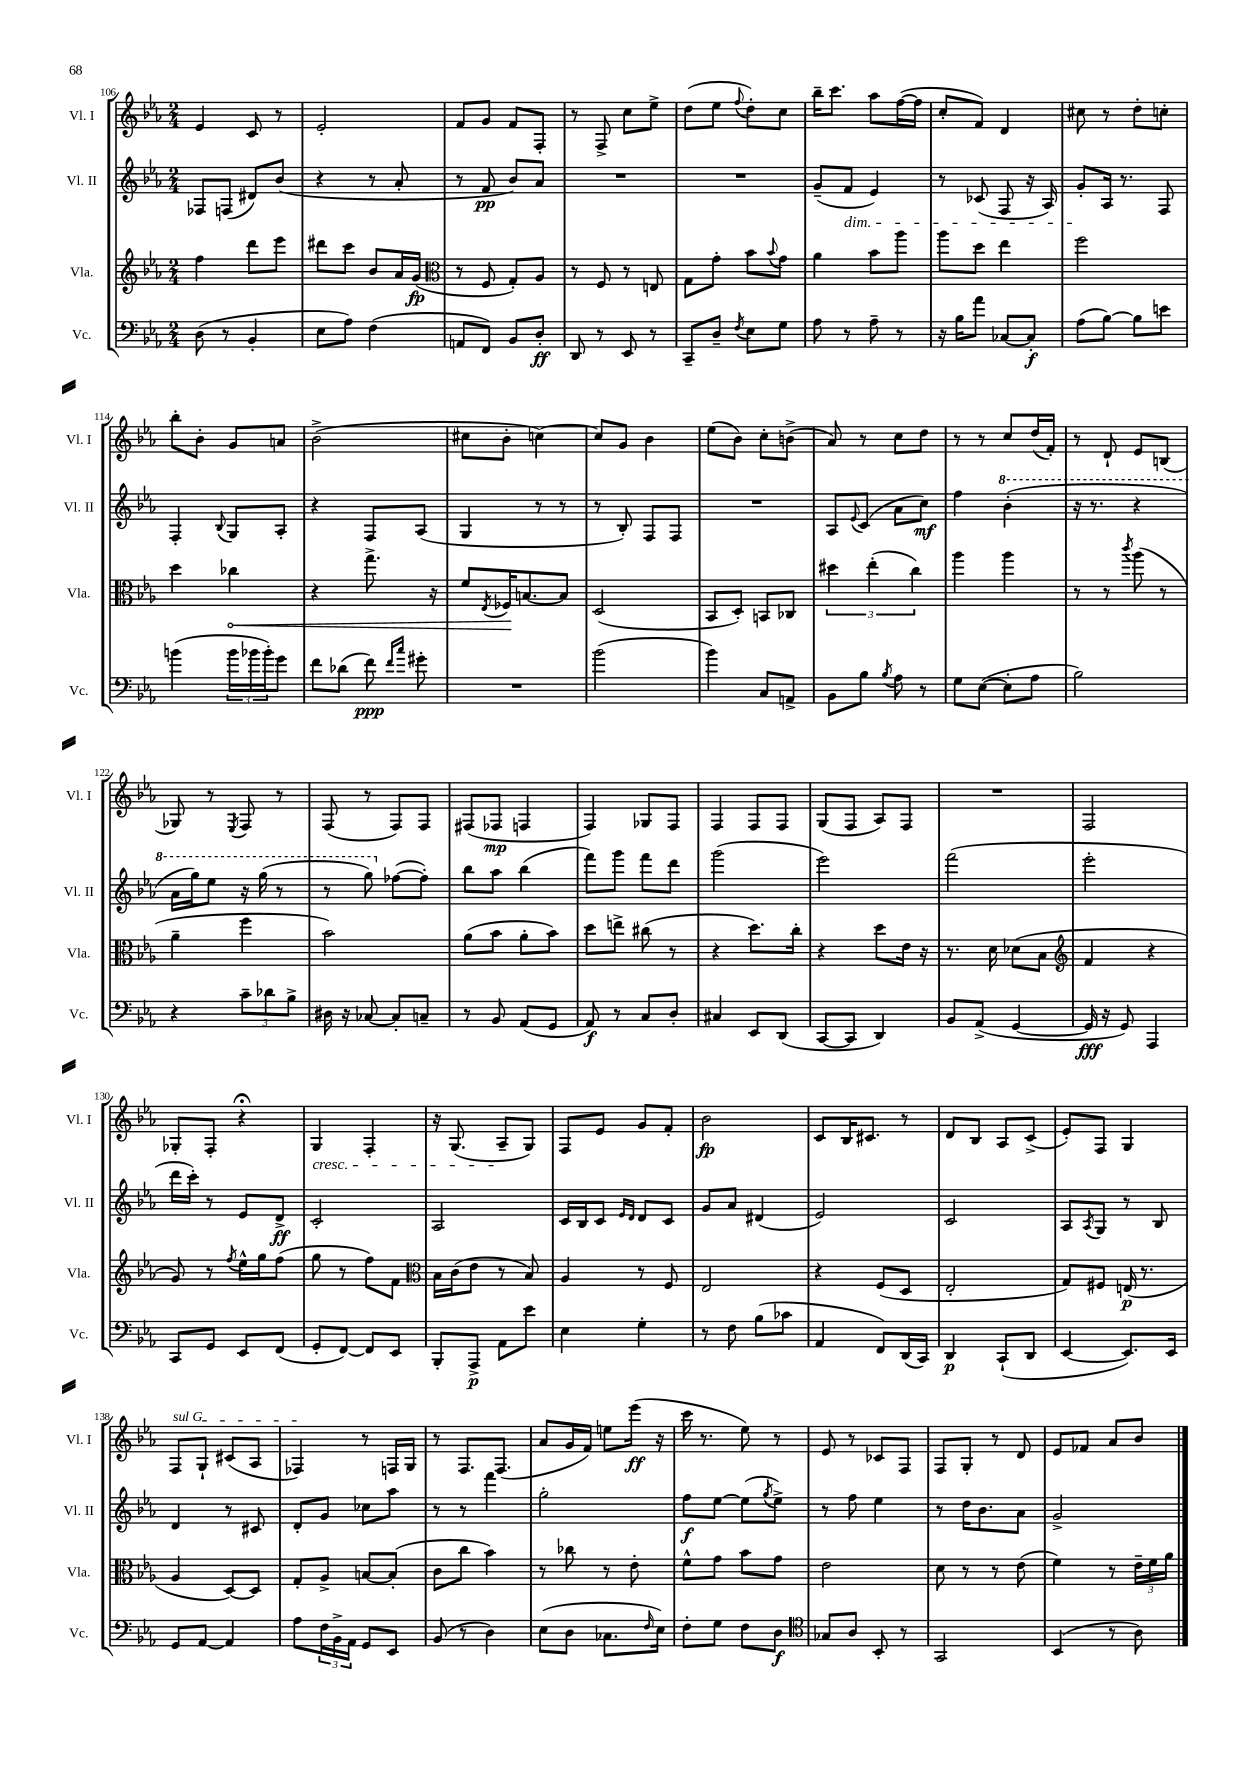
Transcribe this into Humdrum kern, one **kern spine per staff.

**kern	**kern	**kern	**kern
*staff4	*staff3	*staff2	*staff1
*clefF4	*clefG2	*clefG2	*clefG2
*k[b-e-a-]	*k[b-e-a-]	*k[b-e-a-]	*k[b-e-a-]
*M2/4	*M2/4	*M2/4	*M2/4
(8D	4ff	8F-	4e-
8r	.	(8F	.
4BB-'	8ddd	8d#)	8c
.	8eee-	(8b-	8r
=	=	=	=
8E-	8ddd#	4r	2e-'
8A-)	8ccc	.	.
(4F	8b-	8r	.
.	16a-	8a-'	.
.	(16g	.	.
=	=	=	=
*	*clefC3	*	*
8AA	8r	8r	8f
8FF)	8F	8f	8g
8BB-	8G')	8b-)	8f
8D'	8A-	8a-	8F'
=	=	=	=
8DD	8r	2r	8r
8r	8F	.	8F^
8EE-	8r	.	8cc
8r	8E	.	8ee-^
=	=	=	=
8CC~	8G	2r	(8dd
8D~	8g'	.	8ee-
8qF	.	.	8qqff
8E-	8b-	.	8dd')
.	8qqb-	.	.
8G	8g	.	8cc
=	=	=	=
8A-	4a-	(8g~	16bb-~
.	.	.	8.ccc
8r	.	8f	.
8A-~	8b-	4e-)	8aa-
8r	8aa-	.	([16ff
.	.	.	16ff]
=	=	=	=
16r	8aa-	8r	8cc'
16B-	.	.	.
8a-	8dd	(8c-	8f)
[8C-	4ee-	8F	4d
8C-']	.	16r	.
.	.	16A-)	.
=	=	=	=
(8A-	2ff	8g'	8cc#
[8B-)	.	16A-	8r
.	.	8.r	.
8B-]	.	.	8dd'
8e	.	8F	8cc'
=	=	=	=
(4b	4dd	4F'	8bb-'
.	.	.	8b-'
.	.	8qqB-	.
24b	4cc-	8G	8g
24b-	.	.	.
24b-')	.	.	.
8g	.	8A-'	8a
=	=	=	=
8f	4r	4r	(2b-^
(8d-	.	.	.
8f)	8.gg^	8F	.
16qqf	.	.	.
16qqcc	.	.	.
8g#'	.	(8A-	.
.	16r	.	.
=	=	=	=
2r	8f	4G	8cc#
.	8qE-	.	.
.	16F-	.	8b-'
.	[8.B	.	.
.	.	8r	[4cc)
.	8B]	8r	.
=	=	=	=
(2b-	(2D	8r	8cc]
.	.	8B-')	8g
.	.	8F	4b-
.	.	8F	.
=	=	=	=
4b-)	8BB-	2r	(8ee-
.	8D')	.	8b-)
8C	8BB	.	8cc'
8AA^	8C-	.	(8b^
=	=	=	=
8BB-	6dd#	8A-	8a-)
.	.	8qqe-	.
8B-	.	(8c	8r
.	(6ee-'	.	.
8qB-	.	.	.
8A-	.	8a-	8cc
.	6cc)	.	.
8r	.	8cc)	8dd
=	=	=	=
8G	4aa-	4ff	8r
([8E-	.	.	8r
8E-']	4aa-	(4bb-'	8cc
8A-	.	.	(16dd
.	.	.	16f')
=	=	=	=
2B-)	8r	16r	8r
.	.	8.r	.
.	8r	.	8d`
.	8qccc	.	.
.	(8aa-	4r	8e-
.	8r	.	(8B
=	=	=	=
4r	4a-~	16aa-	8G-)
.	.	16ggg)	.
.	.	8eee-	8r
.	.	.	8qE-
12c~	4ff	16r	8F
.	.	(16ggg	.
12d-	.	.	.
.	.	8r	8r
12B-^	.	.	.
=	=	=	=
16D#	2b-)	8r	(8F
16r	.	.	.
[8C-	.	8ggg)	8r
8C-']	.	([8ff-	8F)
8C~	.	8ff-'])	8F
=	=	=	=
8r	(8a-	8bb-	(8F#
8BB-	8b-	8aa-	8F-
(8AA-	8a-'	(4bb-	4F
8GG	8b-)	.	.
=	=	=	=
8AA-)	8dd	8fff)	4F)
8r	8ee^	8ggg	.
8C	(8cc#	8fff	8G-
8D'	8r	8ddd	8F
=	=	=	=
4C#	4r	(2ggg	4F
8EE-	8.dd)	.	8F
(8DD	.	.	8F
.	16cc'	.	.
=	=	=	=
[8CC	4r	2eee-)	(8G
8CC]	.	.	8F
4DD)	8dd	.	8A-)
.	16e-	.	8F
.	16r	.	.
=	=	=	=
8BB-	8.r	(2fff	2r
(8AA-^	.	.	.
.	16d	.	.
[4GG	(8d-	.	.
.	8B-	.	.
=	=	=	=
*	*clefG2	*	*
16GG]	4f	2eee-'	2F
16r	.	.	.
8GG)	.	.	.
4AAA-	4r	.	.
=	=	=	=
8CC	8g)	16ddd	8G-'
.	.	16ccc')	.
8GG	8r	8r	8F'
.	8qff	.	.
8EE-	16ee-^^	8e-	4r;
.	16gg	.	.
(8FF	(8ff	8d^	.
=	=	=	=
8GG'	8gg	2c'	4G
[8FF)	8r	.	.
8FF]	8ff)	.	4F'
8EE-	8f	.	.
=	=	=	=
*	*clefC3	*	*
8BBB-'	16B-	2A-	16r
.	(16c	.	(8.G
8AAA-^	8e-	.	.
8AA-	8r	.	8A-~
8e-	8B-)	.	8G)
=	=	=	=
4E-	4A-	16c	8F
.	.	16B-	.
.	.	8c	8e-
.	.	16qqe-	.
.	.	16qqd	.
4G'	8r	8d	8g
.	8F	8c	8f'
=	=	=	=
8r	2E-	8g	2b-
8F	.	8a-	.
(8B-	.	(4d#	.
8c-	.	.	.
=	=	=	=
4AA-	4r	2e-)	8c
.	.	.	16B-
.	.	.	8.c#
8FF)	(8F	.	.
(16DD	8D	.	8r
16CC)	.	.	.
=	=	=	=
4DD	2E-'	2c	8d
.	.	.	8B-
(8CC`	.	.	8A-
8DD	.	.	(8c^
=	=	=	=
[4EE-	8G)	8A-	8e-')
.	.	8qA-	.
.	8F#	8G	8F
8.EE-])	(16E	8r	4G
.	8.r	.	.
.	.	8B-	.
16EE-	.	.	.
=	=	=	=
8GG	4A-	4d	8F
[8AA-	.	.	8G`
4AA-]	[8D)	8r	(8c#
.	8D]	8c#	8A-
=	=	=	=
8A-	8G'	8d'	4F-)
24F	8A-^	8g	.
24BB-^	.	.	.
24AA-	.	.	.
8GG	[8B	8cc-	8r
8EE-	(8B']	8aa-	16F
.	.	.	16G
=	=	=	=
(8BB-	8c	8r	8r
8r	8cc	8r	8.F
4D)	4b-)	4fff	.
.	.	.	(8.F
=	=	=	=
(8E-	8r	2gg'	8a-
8D	8cc-	.	16g
.	.	.	16f)
8.C-	8r	.	8ee
.	8e-'	.	(16eee-
16qqF	.	.	.
16E-)	.	.	16r
=	=	=	=
8F'	8f^^	8ff	16ccc
.	.	.	8.r
8G	8g	[8ee-	.
8F	8b-	(8ee-]	8ee-)
.	.	8qgg	.
8D	8g	8ee-^)	8r
=	=	=	=
*clefC4	*	*	*
8G-	2e-	8r	8e-
8A-	.	8ff	8r
8BB-'	.	4ee-	8c-
8r	.	.	8F
=	=	=	=
2GG	8d	8r	8F
.	8r	16dd	8G'
.	.	8.b-	.
.	8r	.	8r
.	(8e-	8a-	8d
=	=	=	=
(4BB-	4f)	2g^	8e-
.	.	.	8f-
8r	8r	.	8a-
8A-)	24e-~	.	8b-
.	24f	.	.
.	24a-	.	.
==	==	==	==
*-	*-	*-	*-
